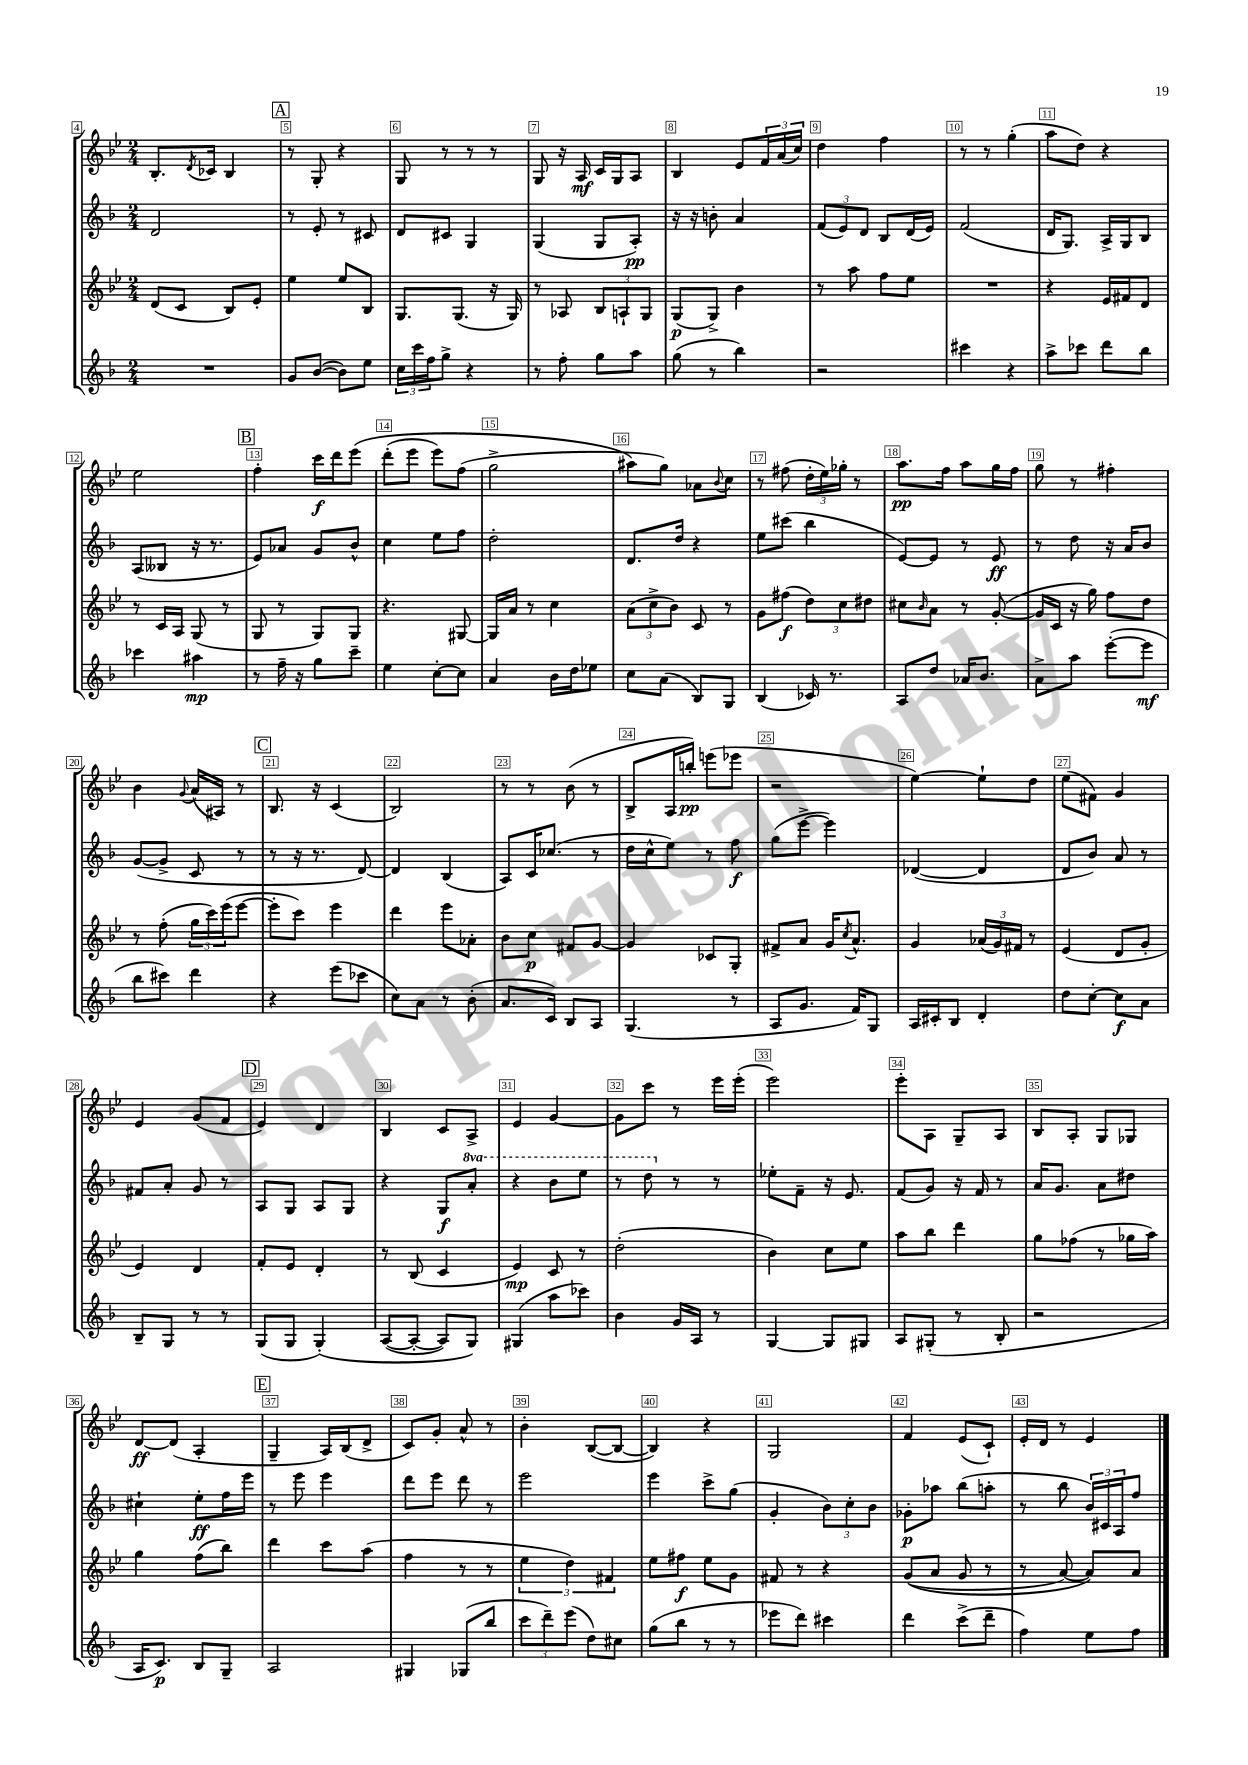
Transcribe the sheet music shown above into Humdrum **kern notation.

**kern	**kern	**kern	**kern
*staff4	*staff3	*staff2	*staff1
*clefG2	*clefG2	*clefG2	*clefG2
*k[b-]	*k[b-e-]	*k[b-]	*k[b-e-]
*M2/4	*M2/4	*M2/4	*M2/4
2r	(8d/L	2d/	8.B-'/L
.	8c/J	.	.
.	.	.	8qd/
.	.	.	16c-/Jk
.	8B-/L)	.	4B-/
.	8e-'/J	.	.
=	=	=	=
8g/L	4ee-\	8r	8r
([8b-/J	.	8e'/	8G'/
8b-\]L)	8ee-/L	8r	4r
8ee\J	8B-/J	8c#/	.
=	=	=	=
24cc\LL	8.G/L	8d/L	8G/
24ccc\	.	.	.
24ff\J	.	.	.
8gg^\J	.	8c#/J	8r
.	(8.G/J	.	.
4r	.	4G/	8r
.	16r	.	8r
.	16G/)	.	.
=	=	=	=
8r	8r	(4G/	8G/
8ff'\	8A-/	.	16r
.	.	.	16A/
8gg\L	12B-/L	8G/L	16c/LL
.	.	.	16G/J
.	12A`/	.	.
8aa\J	.	8A'/J)	8A/J
.	12G/J	.	.
=	=	=	=
(8gg\	(8G/L	16r	4B-/
.	.	16r	.
8r	8G^/J)	8b'\	.
4bb-\)	4b-\	4a/	8e-/L
.	.	.	24f/L
.	.	.	(24a/
.	.	.	24cc/JJ)
=	=	=	=
2r	8r	(12f/L	4dd\
.	.	12e/)	.
.	8aa\	.	.
.	.	12d/J	.
.	8ff\L	8B-/L	4ff\
.	8ee-\J	(16d/L	.
.	.	16e/JJ)	.
=	=	=	=
4ccc#\	2r	(2f/	8r
.	.	.	8r
4r	.	.	(4gg'\
=	=	=	=
8aa^\L	4r	16d/LK	8aa\L
.	.	8.G/J)	.
8ccc-\J	.	.	8dd\J)
8ddd\L	16e-/LL	16A^/LL	4r
.	16f#/J	16G/J	.
8bb-\J	8d/J	8B-/J	.
=	=	=	=
4ccc-\	8r	(8A/L	2ee-\
.	16c/LL	8B--/J	.
.	16A/JJ	.	.
4aa#\	(8G/	16r	.
.	.	8.r	.
.	8r	.	.
=	=	=	=
8r	8G/	8e/L)	4ff'\
16ff~\	8r	8a-/J	.
16r	.	.	.
8gg\L	8G/L)	8g/L	16ccc\LL
.	.	.	16ddd\J
8ccc~\J	8G/J	8b-^^/J	&(8eee-\J
=	=	=	=
4ee\	4.r	4cc\	(8ddd'\L
.	.	.	8eee-\J
[8cc'\L	.	8ee\L	8eee-\L)
8cc\]J	[8G#/	8ff\J	(8ff\J
=	=	=	=
4a/	16G#/]LL	2dd'\	2gg^\
.	16a/JJ	.	.
.	8r	.	.
16b-\LL	4cc\	.	.
16dd\J	.	.	.
8ee-\J	.	.	.
=	=	=	=
8cc\L	(12a\L	8.d/L	8aa#\L&)
.	12cc^\	.	.
(8a\J	.	.	8gg\J)
.	12b-\J)	.	.
.	.	16dd/Jk	.
8B-/L)	8c/	4r	8a-\L
.	.	.	8qqb-/
8G/J	8r	.	8cc\J
=	=	=	=
(4B-/	8g\L	8ee\L	8r
.	(8ff#\J	(8ccc#\J	(8ff#\
16c-/)	12dd\L)	4bb-\	24dd'\LL
.	.	.	24ee-\)
8.r	.	.	.
.	12cc\	.	24gg-'\JJ
.	.	.	8r
.	12dd#\J	.	.
=	=	=	=
8A/L	8cc#\L	[8e/L)	8.aa\L
.	16qqb-/	.	.
8dd/J	8a\J	8e/]J	.
.	.	.	16ff\Jk
16a-/LK	8r	8r	8aa\L
8.b-/J	.	.	.
.	([8g'/	8e/	16gg\L
.	.	.	16ff\JJ
=	=	=	=
8a^\L	16g/]LL	8r	8gg\
.	16c/JJ	.	.
8aa\J	16r	8dd\	8r
.	16gg\)	.	.
([8eee'\L	8ff\L	16r	4ff#'\
.	.	16a/LK	.
8eee\]J	8dd\J	8b-/J	.
=	=	=	=
8bb-\L	8r	([8g/L	4b-\
8ccc#\J)	(8ff'\	8g^/]J	.
.	.	.	8qqg/
4ddd\	24gg\LL	8c/	(16a/LL
.	24ccc\)	.	.
.	.	.	16A#/JJ)
.	(24eee-\J	.	.
.	[8eee-\J	8r	8r
=	=	=	=
4r	8eee-'\]L	8r	8.B-/
.	8ccc\J)	16r	.
.	.	8.r	16r
(8eee\L	4eee-\	.	(4c/
8ccc-\J	.	[8d/)	.
=	=	=	=
8cc\L)	4ddd\	4d/]	2B-/)
8a\J	.	.	.
8r	8eee-\L	(4B-/	.
(8b-'\	8a-'\J	.	.
=	=	=	=
8.a/L	8b-\L	8A/L)	8r
.	8cc\J	16c/K	8r
16c/Jk)	.	(8.cc-/J	.
8B-/L	8f#/L	.	(8b-\
8A/J	[8g/J	8r	8r
=	=	=	=
(4.G/	4g/]	16dd\LL	8B-^/L
.	.	16cc^^\J	.
.	.	8ee\J)	16A/L
.	.	.	16bb'/JJ)
.	8c-/L	8r	(8eee\L
8r	8G'/J	8ff\	8eee-\J
=	=	=	=
8A/L	8f#^/L	(8gg\L	2r
8.g/J	8a/J	[8eee^\J	.
.	16g/LK	4eee\])	.
.	8qcc/	.	.
16f/LK)	8.a^^/J	.	.
8G/J	.	.	.
=	=	=	=
16A/LL	4g/	([4d-/	[4ee-\)
16c#'/J	.	.	.
8B-/J	.	.	.
4d'/	(24a-/LL	4d-/]	8ee-`\]L
.	24g/)	.	.
.	24f#/JJ	.	.
.	8r	.	8dd\J
=	=	=	=
8dd\L	(4e-/	8d/L	(8ee-\L
[8cc'\J	.	8b-/J)	8f#\J)
8cc\]L	8d/L	8a/	4g/
8a\J	8g'/J	8r	.
=	=	=	=
8B-~/L	4e-/)	8f#/L	4e-/
8G/J	.	8a'/J	.
8r	4d/	8g/	(8g/L
8r	.	8r	8f/J
=	=	=	=
(8G/L	8f'/L	8A/L	4e-/)
8G/J	8e-/J	8G/J	.
&(4G'/)	4d'/	8A/L	4d/
.	.	8G/J	.
=	=	=	=
([8A/L	8r	4r	4B-/
8A'/_J	(8B-/	.	.
8A/]L)	4c/	8G/L	8c/L
8G/J&)	.	8aa'/J	8A^/J
=	=	=	=
(4G#/	4e-/)	4r	4e-/
8aa\L	8c/	8bb-\L	[4g/
8ccc-\J)	8r	8eee\J	.
=	=	=	=
4b-\	(2dd'\	8r	8g\]L
.	.	8ddd\	8ccc\J
16g/LL	.	8r	8r
16A/JJ	.	.	.
8r	.	8r	16eee-\LL
.	.	.	(16eee-'\JJ
=	=	=	=
[4G/	4b-\)	8ee-'\L	2eee-\)
.	.	8f~\J	.
8G/]L	8cc\L	16r	.
.	.	8.e/	.
8G#/J	8ee-\J	.	.
=	=	=	=
8A/L	8aa\L	(8f/L	8eee-'\L
(8G#'/J	8bb-\J	8g/J)	8A\J
8r	4ddd\	16r	8G~/L
.	.	16f/	.
8B-'/	.	8r	8A/J
=	=	=	=
2r	8gg\L	16a/LK	8B-/L
.	.	8.g/J	.
.	(8ff-\J	.	8A'/J
.	8r	8a\L	8G/L
.	16gg-\LL	8dd#\J	8G-/J
.	16aa\JJ)	.	.
=	=	=	=
16A/LK	4gg\	4cc#`\	[8d/L
8.c/J)	.	.	.
.	.	.	(8d/]J
8B-/L	(8ff\L	8ee'\L	4A'/
8G~/J	8bb-\J)	16ff\L	.
.	.	16eee\JJ	.
=	=	=	=
2A/	4ddd\	8r	4G~/
.	.	8eee\	.
.	8ccc\L	4eee\	16A/LL)
.	.	.	(16B-/J
.	(8aa\J	.	8d^/J
=	=	=	=
4G#/	4ff\	8ddd\L	8c/L)
.	.	8eee\J	8g'/J
(8G-/L	8r	8ddd\	8a^^/
8bb-/J	8r	8r	8r
=	=	=	=
12ccc\L	6ee-\	2eee\	4b-'\
12ddd~\)	.	.	.
(12eee\J	6dd\)	.	.
8dd\L)	.	.	([8B-/L
.	6f#/	.	.
8cc#\J	.	.	8B-/_J
=	=	=	=
(8gg\L	8ee-\L	4eee\	4B-/])
8bb-\J	8ff#\J	.	.
8r	8ee-\L	8ccc^\L	4r
8r	8g\J	(8gg\J	.
=	=	=	=
8eee-\L	8f#/	4g'/	2G/
8ddd\J)	8r	.	.
4ccc#\	4r	12b-\L)	.
.	.	12cc'\	.
.	.	12b-\J	.
=	=	=	=
4ddd\	&((8g/L	8g-'\L	4f/
.	8a/J	8aa-\J	.
(8ccc^\L	8g/	(8bb-\L	(8e-/L
8ddd~\J	8r	8aa'\J	8c`/J)
=	=	=	=
4ff\)	8r	8r	16e-'/LL
.	.	.	16d/JJ
.	[8a/)	8bb-\	8r
8ee\L	8a/]L&)	24b-/LL)	4e-/
.	.	24c#/	.
.	.	24A/J	.
8ff\J	8a/J	8ff/J	.
==	==	==	==
*-	*-	*-	*-
